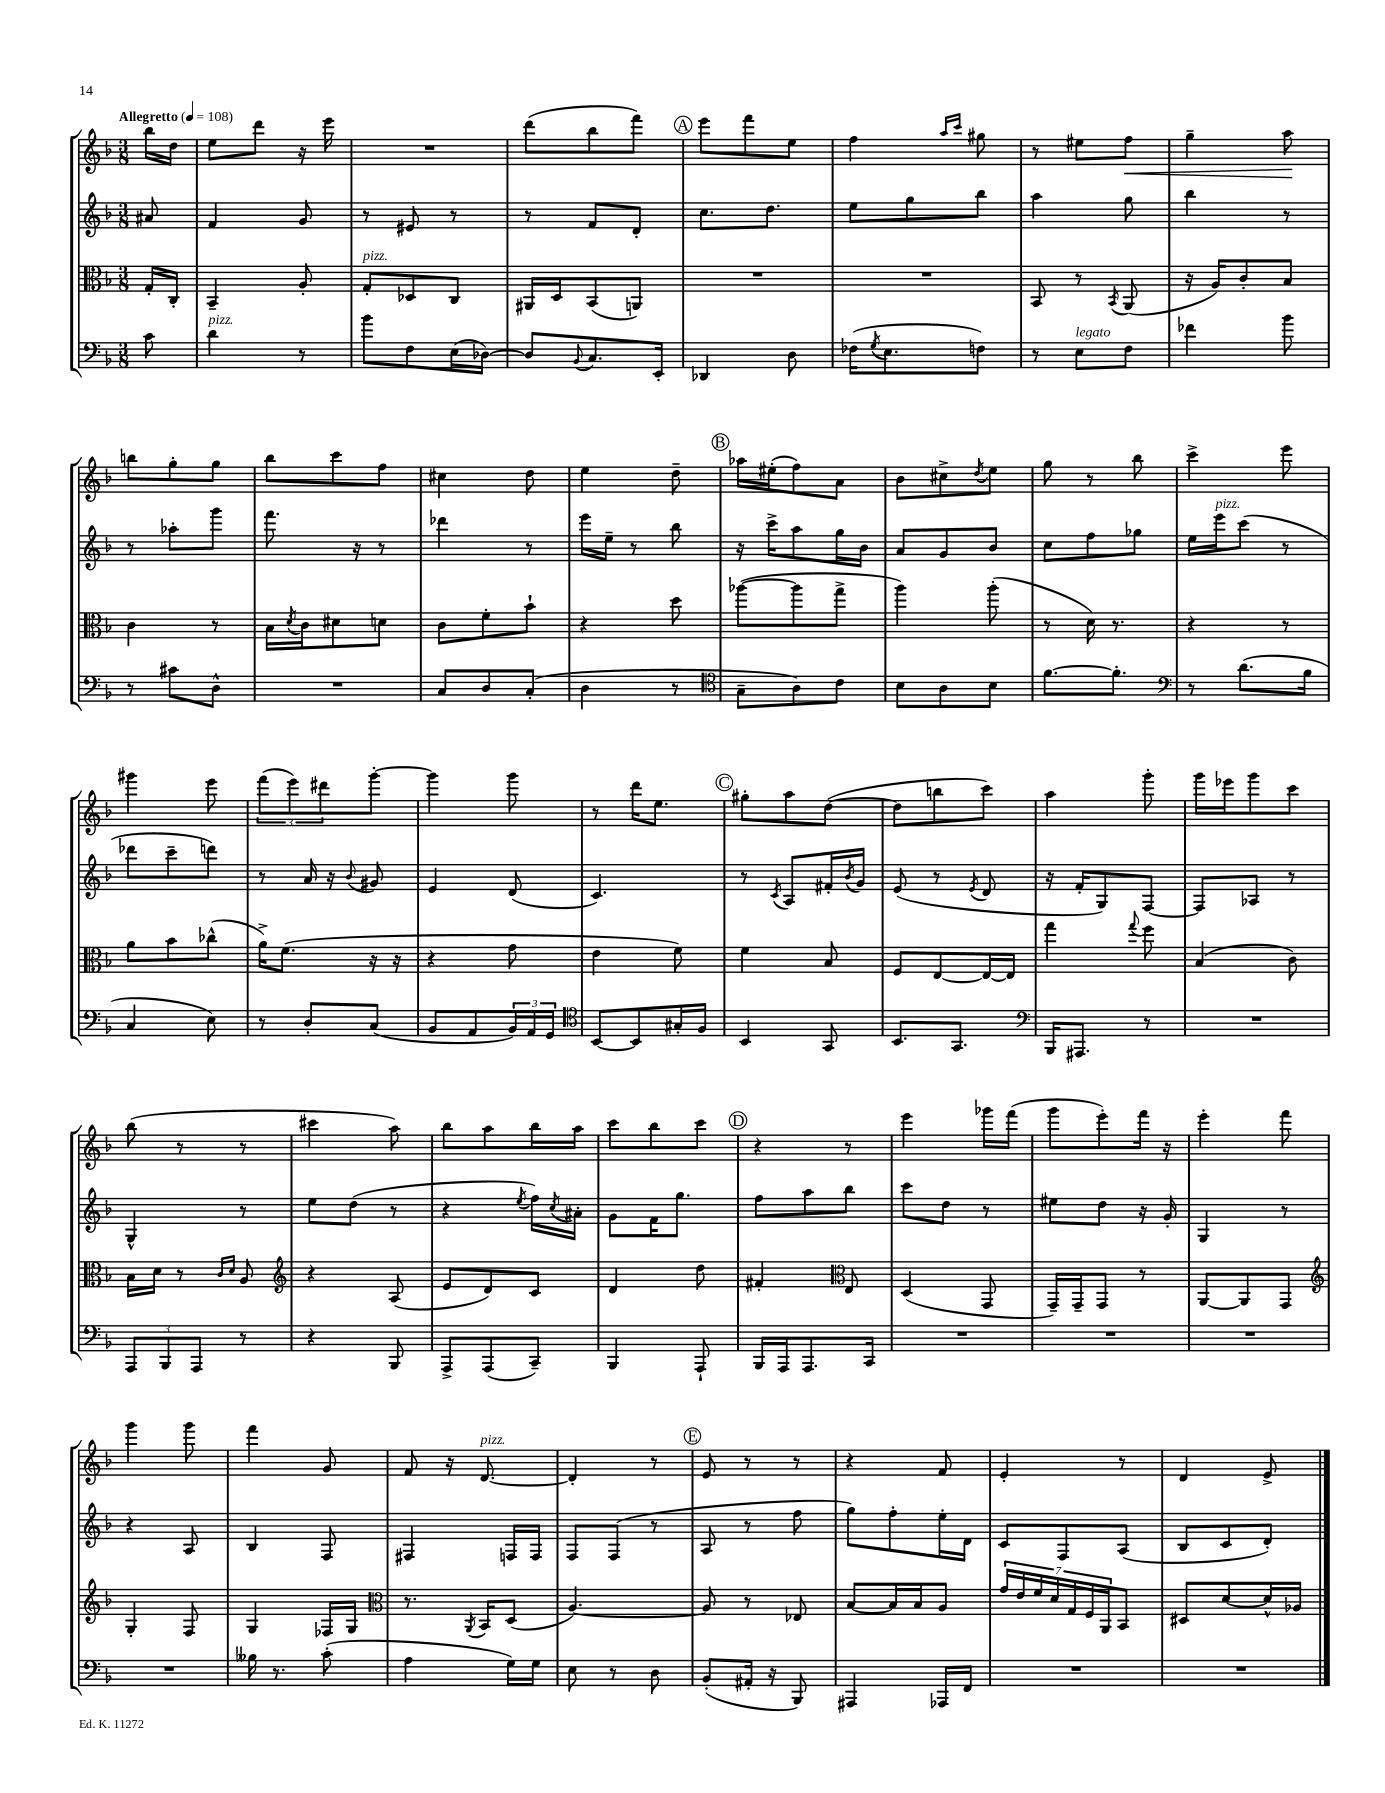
<<
\new StaffGroup <<
\new Staff = "s0" {
    \clef treble \key f \major \numericTimeSignature \time 3/8 \partial 8 \tempo "Allegretto" 4 = 108
    bes''16 d''16 |
    e''8 d'''8 r16 e'''16 |
    R4. |
    d'''8( bes''8 f'''8) |
    \mark \markup { \circle "A" } e'''8 f'''8 e''8 |
    f''4 \grace { a''16 c'''16 } gis''8 |
    r8 eis''8 f''8\< |
    g''4-- a''8\! |
    b''8 g''8-. g''8 |
    bes''8 c'''8 f''8 |
    cis''4 d''8 |
    e''4 d''8-- |
    \mark \markup { \circle "B" } aes''16 eis''16-.( f''8) a'8 |
    bes'8 cis''8-> \acciaccatura { d''8 } e''8 |
    g''8 r8 bes''8 |
    c'''4-> e'''8 |
    gis'''4 e'''8 |
    \tuplet 3/2 { f'''8( e'''8) dis'''8 } g'''8~-. |
    g'''4 g'''8 |
    r8 d'''16 e''8. |
    \mark \markup { \circle "C" } gis''8-. a''8 d''8~( |
    d''8 b''8 c'''8) |
    a''4 g'''8-. |
    g'''16 ees'''16 g'''8 c'''8 |
    bes''8( r8 r8 |
    cis'''4 a''8) |
    bes''8 a''8 bes''16 a''16 |
    c'''8 bes''8 c'''8 |
    \mark \markup { \circle "D" } r4 r8 |
    e'''4 ges'''16 f'''16( |
    g'''8 e'''8-.) f'''16 r16 |
    e'''4-. f'''8 |
    g'''4 g'''8 |
    f'''4 g'8 |
    f'8 r16 d'8.~^\markup { \italic "pizz." } |
    d'4-. r8 |
    \mark \markup { \circle "E" } e'8 r8 r8 |
    r4 f'8 |
    e'4-. r8 |
    d'4 e'8-> \bar "|." |
}
\new Staff = "s1" {
    \clef treble \key f \major \numericTimeSignature \time 3/8 \partial 8
    ais'8 |
    f'4 g'8 |
    r8 eis'8 r8 |
    r8 f'8 d'8-. |
    \mark \markup { \circle "A" } c''8. d''8. |
    e''8 g''8 bes''8 |
    a''4 g''8 |
    bes''4 r8 |
    r8 aes''8-. g'''8 |
    f'''8. r16 r8 |
    des'''4 r8 |
    e'''16 e''16-- r8 bes''8 |
    \mark \markup { \circle "B" } r16 c'''16-> a''8 g''16 bes'16 |
    a'8 g'8 bes'8 |
    c''8 f''8 ges''8 |
    e''16 e'''16^\markup { \italic "pizz." } c'''8( r8 |
    des'''8 c'''8-- d'''8) |
    r8 a'16 r16 \appoggiatura { bes'8 } gis'8 |
    e'4 d'8( |
    c'4.) |
    \mark \markup { \circle "C" } r8 \acciaccatura { c'8 } a8 fis'16-. \acciaccatura { bes'8 } g'16 |
    e'8( r8 \acciaccatura { e'8 } d'8 |
    r16 f'16-. g8) f8~ |
    f8 aes8 r8 |
    g4-^ r8 |
    e''8 d''8( r8 |
    r4 \acciaccatura { e''8 } f''16) \acciaccatura { c''8 } ais'16-. |
    g'8 f'16 g''8. |
    \mark \markup { \circle "D" } f''8 a''8 bes''8 |
    c'''8 d''8 r8 |
    eis''8 d''8 r16 g'16-. |
    g4 r8 |
    r4 a8 |
    bes4 f8 |
    fis4 f16 f16 |
    f8 f8( r8 |
    \mark \markup { \circle "E" } a8 r8 f''8 |
    g''8) f''8-. e''16-. d'16 |
    c'8 f8 a8( |
    bes8 c'8 d'8-.) \bar "|." |
}
\new Staff = "s2" {
    \clef alto \key f \major \numericTimeSignature \time 3/8 \partial 8
    g16-. c16-. |
    bes,4-- a8-. |
    g8-.^\markup { \italic "pizz." } des8 c8 |
    ais,16 d16 bes,8( a,8) |
    \mark \markup { \circle "A" } R4. |
    R4. |
    bes,8 r8 \acciaccatura { bes,8 } a,8( |
    r16 a16) c'8-. bes8 |
    c'4 r8 |
    bes16 \acciaccatura { d'8 } c'16 dis'8 d'8 |
    c'8 f'8-. bes'8-! |
    r4 d''8 |
    \mark \markup { \circle "B" } aes''8~( aes''8 g''8-> |
    a''4) a''8-.( |
    r8 d'16) r8. |
    r4 r8 |
    a'8 bes'8 ces''8-^( |
    a'16->) f'8.( r16 r16 |
    r4 g'8 |
    e'4 f'8) |
    \mark \markup { \circle "C" } f'4 bes8 |
    f8 e8~ e16~ e16 |
    g''4 \appoggiatura { g''8 } f''8 |
    bes4( c'8) |
    bes16 d'16 r8 \grace { c'16 d'16 } a8 |
    \clef treble r4 a8( |
    e'8 d'8) c'8 |
    d'4 d''8 |
    \mark \markup { \circle "D" } fis'4-. \clef alto e8 |
    d4( g,8 |
    g,16--) g,16-- g,8 r8 |
    a,8~ a,8 g,8 |
    \clef treble g4-. f8 |
    g4 fes16 g16 |
    \clef alto r8. \acciaccatura { a,8 } bes,16 d8( |
    a4.~) |
    \mark \markup { \circle "E" } a8 r8 ees8 |
    bes8~ bes16 bes16 a8 |
    \tuplet 7/4 { g'16 e'16 f'16 d'16 g16 f16 a,16 } bes,8 |
    dis8 d'8~ d'16-^ aes16 \bar "|." |
}
\new Staff = "s3" {
    \clef bass \key f \major \numericTimeSignature \time 3/8 \partial 8
    c'8 |
    d'4^\markup { \italic "pizz." } r8 |
    bes'8 f8 e16( des16~) |
    des8 \appoggiatura { bes,8 } c8. e,16-. |
    \mark \markup { \circle "A" } des,4 d8 |
    fes16( \acciaccatura { g8 } e8. f8) |
    r8 e8^\markup { \italic "legato" } f8 |
    fes'4 bes'8 |
    r8 cis'8 d8-^ |
    R4. |
    c8 d8 c8-.( |
    d4 r8 |
    \mark \markup { \circle "B" } \clef tenor g8-- a8) c'8 |
    bes8 a8 bes8 |
    f'8.~ f'8.-. |
    \clef bass r8 d'8.( bes16 |
    c4 e8) |
    r8 d8-. c8( |
    bes,8 a,8 \tuplet 3/2 { bes,16) a,16 g,16 } |
    \clef tenor bes,8~ bes,8 gis16-. f16 |
    \mark \markup { \circle "C" } bes,4 g,8 |
    bes,8. g,8. |
    \clef bass bes,,16 ais,,8. r8 |
    R4. |
    \tuplet 3/2 { a,,8 bes,,8 a,,8 } r8 |
    r4 bes,,8 |
    a,,8-> a,,8( c,8--) |
    bes,,4 a,,8-! |
    \mark \markup { \circle "D" } bes,,16 a,,16 a,,8. c,16 |
    R4. |
    R4. |
    R4. |
    R4. |
    beses16 r8. c'8-.( |
    a4 g16) g16 |
    e8 r8 d8 |
    \mark \markup { \circle "E" } bes,8-.( ais,16-. r16 bes,,8) |
    ais,,4 aes,,16 f,16 |
    R4. |
    R4. \bar "|." |
}
>>
>>
\layout { \context { \Score \remove "Bar_number_engraver" } }
